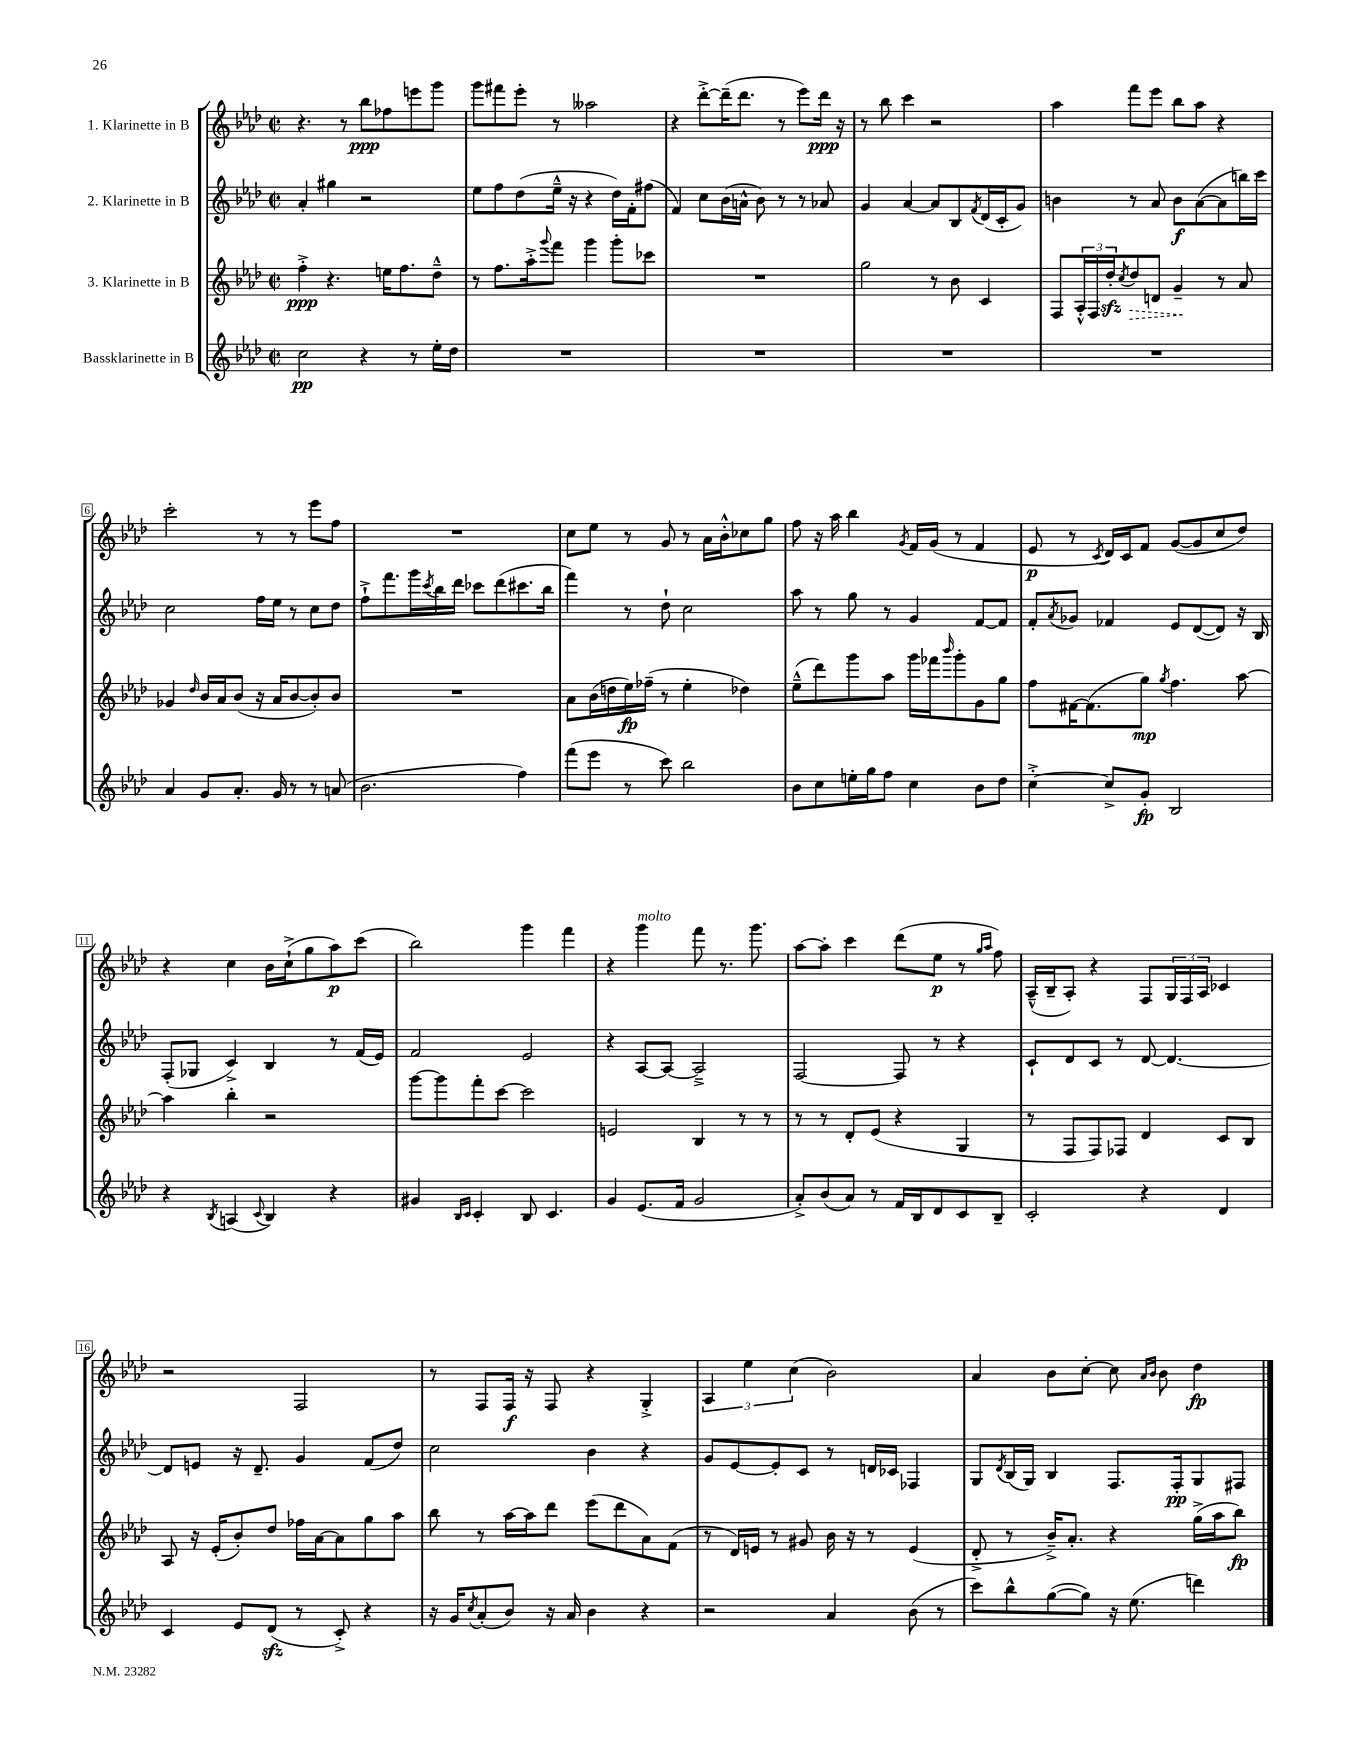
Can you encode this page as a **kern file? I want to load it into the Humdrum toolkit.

**kern	**kern	**kern	**kern
*staff4	*staff3	*staff2	*staff1
*clefG2	*clefG2	*clefG2	*clefG2
*k[b-e-a-d-]	*k[b-e-a-d-]	*k[b-e-a-d-]	*k[b-e-a-d-]
*M2/2	*M2/2	*M2/2	*M2/2
*met(c|)	*met(c|)	*met(c|)	*met(c|)
2cc\	4ff'^\	4a-'/	4.r
.	4.r	4gg#\	.
.	.	.	8r
4r	.	2r	8bb-\L
.	16ee\LK	.	8ff-\
.	8.ff\	.	.
8r	.	.	8eee\
16ee-'\LL	8dd-~^^\J	.	8ggg\J
16dd-\JJ	.	.	.
=	=	=	=
1r	8r	8ee-\L	8ggg\L
.	8.ff\L	8ff\	8fff#\
.	.	(8dd-\	8eee-'\J
.	16aa-'^\k	.	.
.	8qqggg/	.	.
.	8fff\J	16ee-~^^\Jk	8r
.	.	16r	.
.	4ggg\	4r	2aa--\
.	8ggg'\L	16dd-\LL)	.
.	.	16f'\J	.
.	8ccc-\J	(8ff#\J	.
=	=	=	=
1r	1r	4f/)	4r
.	.	8cc\L	[8ddd-'^\L
.	.	(16b-\L	(16ddd-~\]K
.	.	16a^^\JJ	8.ddd-\J
.	.	8b-\)	.
.	.	8r	8r
.	.	8r	8eee-\L)
.	.	8a-/	16ddd-\Jk
.	.	.	16r
=	=	=	=
1r	2gg\	4g/	8r
.	.	.	8bb-\
.	.	[4a-/	4ccc\
.	8r	8a-/]L	2r
.	8b-\	8B-/	.
.	.	8qf/	.
.	4c/	(16d-/L	.
.	.	16c'/J	.
.	.	8g/J)	.
=	=	=	=
1r	8F/L	4b\	4aa-\
.	24A-'^^/L	.	.
.	24F/	.	.
.	24dd-'/J	.	.
.	8qcc/	.	.
.	8dd-/	8r	8fff\L
.	8d/J	8a-/	8eee-\J
.	4g~/	8b\L	8bb-\L
.	.	([8a-\	8aa-\J
.	8r	8a-\]	4r
.	8a-/	16bb\L)	.
.	.	16ccc\JJ	.
=	=	=	=
4a-/	4g-/	2cc\	2ccc'\
.	16qqdd-/	.	.
8g/L	16b-/LL	.	.
.	16a-/J	.	.
8.a-'/J	(8b-/J	.	.
.	16r	16ff\LL	8r
16g/	16a-/LK	16ee-\JJ	.
8r	[8b-/	8r	8r
8r	8b-'/])	8cc\L	8eee-\L
(8a/	8b-/J	8dd-\J	8ff\J
=	=	=	=
2.b-\	1r	8ff`^\L	1r
.	.	8.fff\	.
.	.	16ggg\L	.
.	.	8qccc/	.
.	.	16bb-\	.
.	.	16ddd-\JJ	.
.	.	8ccc-\L	.
.	.	(8ddd-\	.
4ff\)	.	8.ccc#\	.
.	.	16bb-\Jk	.
=	=	=	=
(8fff\L	8a-\L	4fff\)	8cc\L
8eee-\J	(16b-\L	.	8ee-\J
.	16dd\	.	.
8r	16ee-\)	8r	8r
.	(16ff-~\JJ	.	.
8ccc\)	8r	8dd-`\	8g/
2bb-\	4ee-'\	2cc\	8r
.	.	.	16a-\LL
.	.	.	16b-'^^\J
.	4dd-\)	.	8cc-\
.	.	.	8gg\J
=	=	=	=
8b-\L	(8ee-~^^\L	8aa-\	8ff\
8cc\	8ddd-\)	8r	16r
.	.	.	16aa-\
16ee'\L	8ggg\	8gg\	4bb-\
16gg\J	.	.	.
8ff\J	8aa-\J	8r	.
.	.	.	8qg/
4cc\	16ggg\LL	4g/	16f/LL
.	16fff-\J	.	(16g/JJ
.	16qqbbb-/	.	.
.	8ggg'\	.	8r
8b-\L	8g\	[8f/L	4f/
8dd-\J	8gg\J	8f/]J	.
=	=	=	=
[4cc'^\	8ff\L	8f'/L	8e-/
.	.	8qa-/	.
.	[16f#\K	8g-/J	8r
.	(8.f#\]	.	.
.	.	.	8qc/
8cc^/]L	.	4f-/	16d-/LL)
.	.	.	16c/J
8g'/J	8gg\J)	.	8f/J
.	8qgg/	.	.
2B-/	4.ff\	8e-/L	([8g/L
.	.	([8d-/	8g/]
.	.	8d-/]J)	8cc/
.	[8aa-\	16r	8dd-/J)
.	.	16B-/	.
=	=	=	=
4r	4aa-\]	(8F'/L	4r
.	.	8G-/J	.
8qB-/	.	.	.
(4A/	4bb-'\	4c^/)	4cc\
8qqc/	.	.	.
4B-/)	2r	4B-/	16b-\LL
.	.	.	(16cc`^\J
.	.	.	8gg\
4r	.	8r	8aa-\)
.	.	(16f/LL	(8ccc\J
.	.	16e-/JJ)	.
=	=	=	=
4g#/	[8ggg\L	2f/	2bb-\)
.	8ggg\]	.	.
16qqB-/LL	.	.	.
16qqc/JJ	.	.	.
4c'/	8fff'\	.	.
.	[8ccc\J	.	.
8B-/	2ccc\]	2e-/	4ggg\
4.c/	.	.	.
.	.	.	4fff\
=	=	=	=
4g/	2e/	4r	4r
(8.e-/L	.	[8A-/L	4ggg\
.	.	8A-/_J	.
16f/Jk	.	.	.
2g/	4B-/	2A-~^/]	8fff\
.	.	.	8.r
.	8r	.	.
.	.	.	8.ggg\
.	8r	.	.
=	=	=	=
8a-'^/L)	8r	[2F/	[8aa-\L
(8b-/	8r	.	8aa-'\]J
8a-/J)	8d-'/L	.	4ccc\
8r	(8e-/J	.	.
16f/LL	4r	8F/]	(8ddd-\L
16B-/J	.	.	.
8d-/	.	8r	8ee-\J
8c/	4G/	4r	8r
.	.	.	16qqgg/LL
.	.	.	16qqaa-/JJ
8B-~/J	.	.	8ff\)
=	=	=	=
2c'/	8r	8c`/L	(16A-~^^/LL
.	.	.	16B-~/J
.	8F/L	8d-/	8A-'/J)
.	8F/)	8c/J	4r
.	8F-/J	8r	.
4r	4d-/	[8d-/	8F/L
.	.	4.d-/_	24G/L
.	.	.	24F/
.	.	.	24A-/JJ
4d-/	8c/L	.	4c-/
.	8B-/J	.	.
=	=	=	=
4c/	8A-/	8d-/]L	2r
.	16r	8e/J	.
.	(16e-'/LK	.	.
8e-/L	8b-'/)	16r	.
.	.	8.d-~/	.
(8d-/J	8dd-/J	.	.
8r	16ff-\LL	4g/	2F/
.	[16a-\J	.	.
8c'^/)	8a-\]	.	.
4r	8gg\	(8f/L	.
.	8aa-\J	8dd-/J)	.
=	=	=	=
16r	8bb-\	2cc\	8r
16g/LK	.	.	.
8qcc/	.	.	.
(8a-'/	8r	.	8F/L
8b-/J)	[16aa-\LL	.	16F/Jk
.	16aa-\]J	.	16r
16r	8ddd-\J	.	8F/
16a-/	.	.	.
4b-\	(8eee-\L	4b-\	4r
.	8ddd-\	.	.
4r	8a-\)	4r	4G'^/
.	(8f\J	.	.
=	=	=	=
2r	8r	8g/L	6A-/
.	16d-/LL)	[8e-/	.
.	.	.	6ee-\
.	16e/JJ	.	.
.	8r	8e-'/]	.
.	.	.	(6cc\
.	8g#/	8c/J	.
4a-/	16b-\	8r	2b-\)
.	16r	.	.
.	8r	16d/LL	.
.	.	16c-/JJ	.
(8b-\	(4e/	4F-/	.
8r	.	.	.
=	=	=	=
8ccc\L)	8d-'^/	8G/L	4a-/
.	.	8qd-/	.
8bb-^^\	8r	(16B-/L	.
.	.	16G/JJ)	.
([8gg\	16b-~^/LK)	4B-/	8b-\L
.	8.a-'/J	.	.
8gg\]J)	.	.	[8cc'\J
16r	4r	8.F/L	8cc\]
(8.ee-\	.	.	.
.	.	.	16qqa-/LL
.	.	.	16qqb-/JJ
.	.	.	8b-\
.	.	16F'/k	.
4ddd\)	(16gg^\LL	8G/	4dd-\
.	16aa-\J	.	.
.	8bb-\J)	8F#/J	.
==	==	==	==
*-	*-	*-	*-
